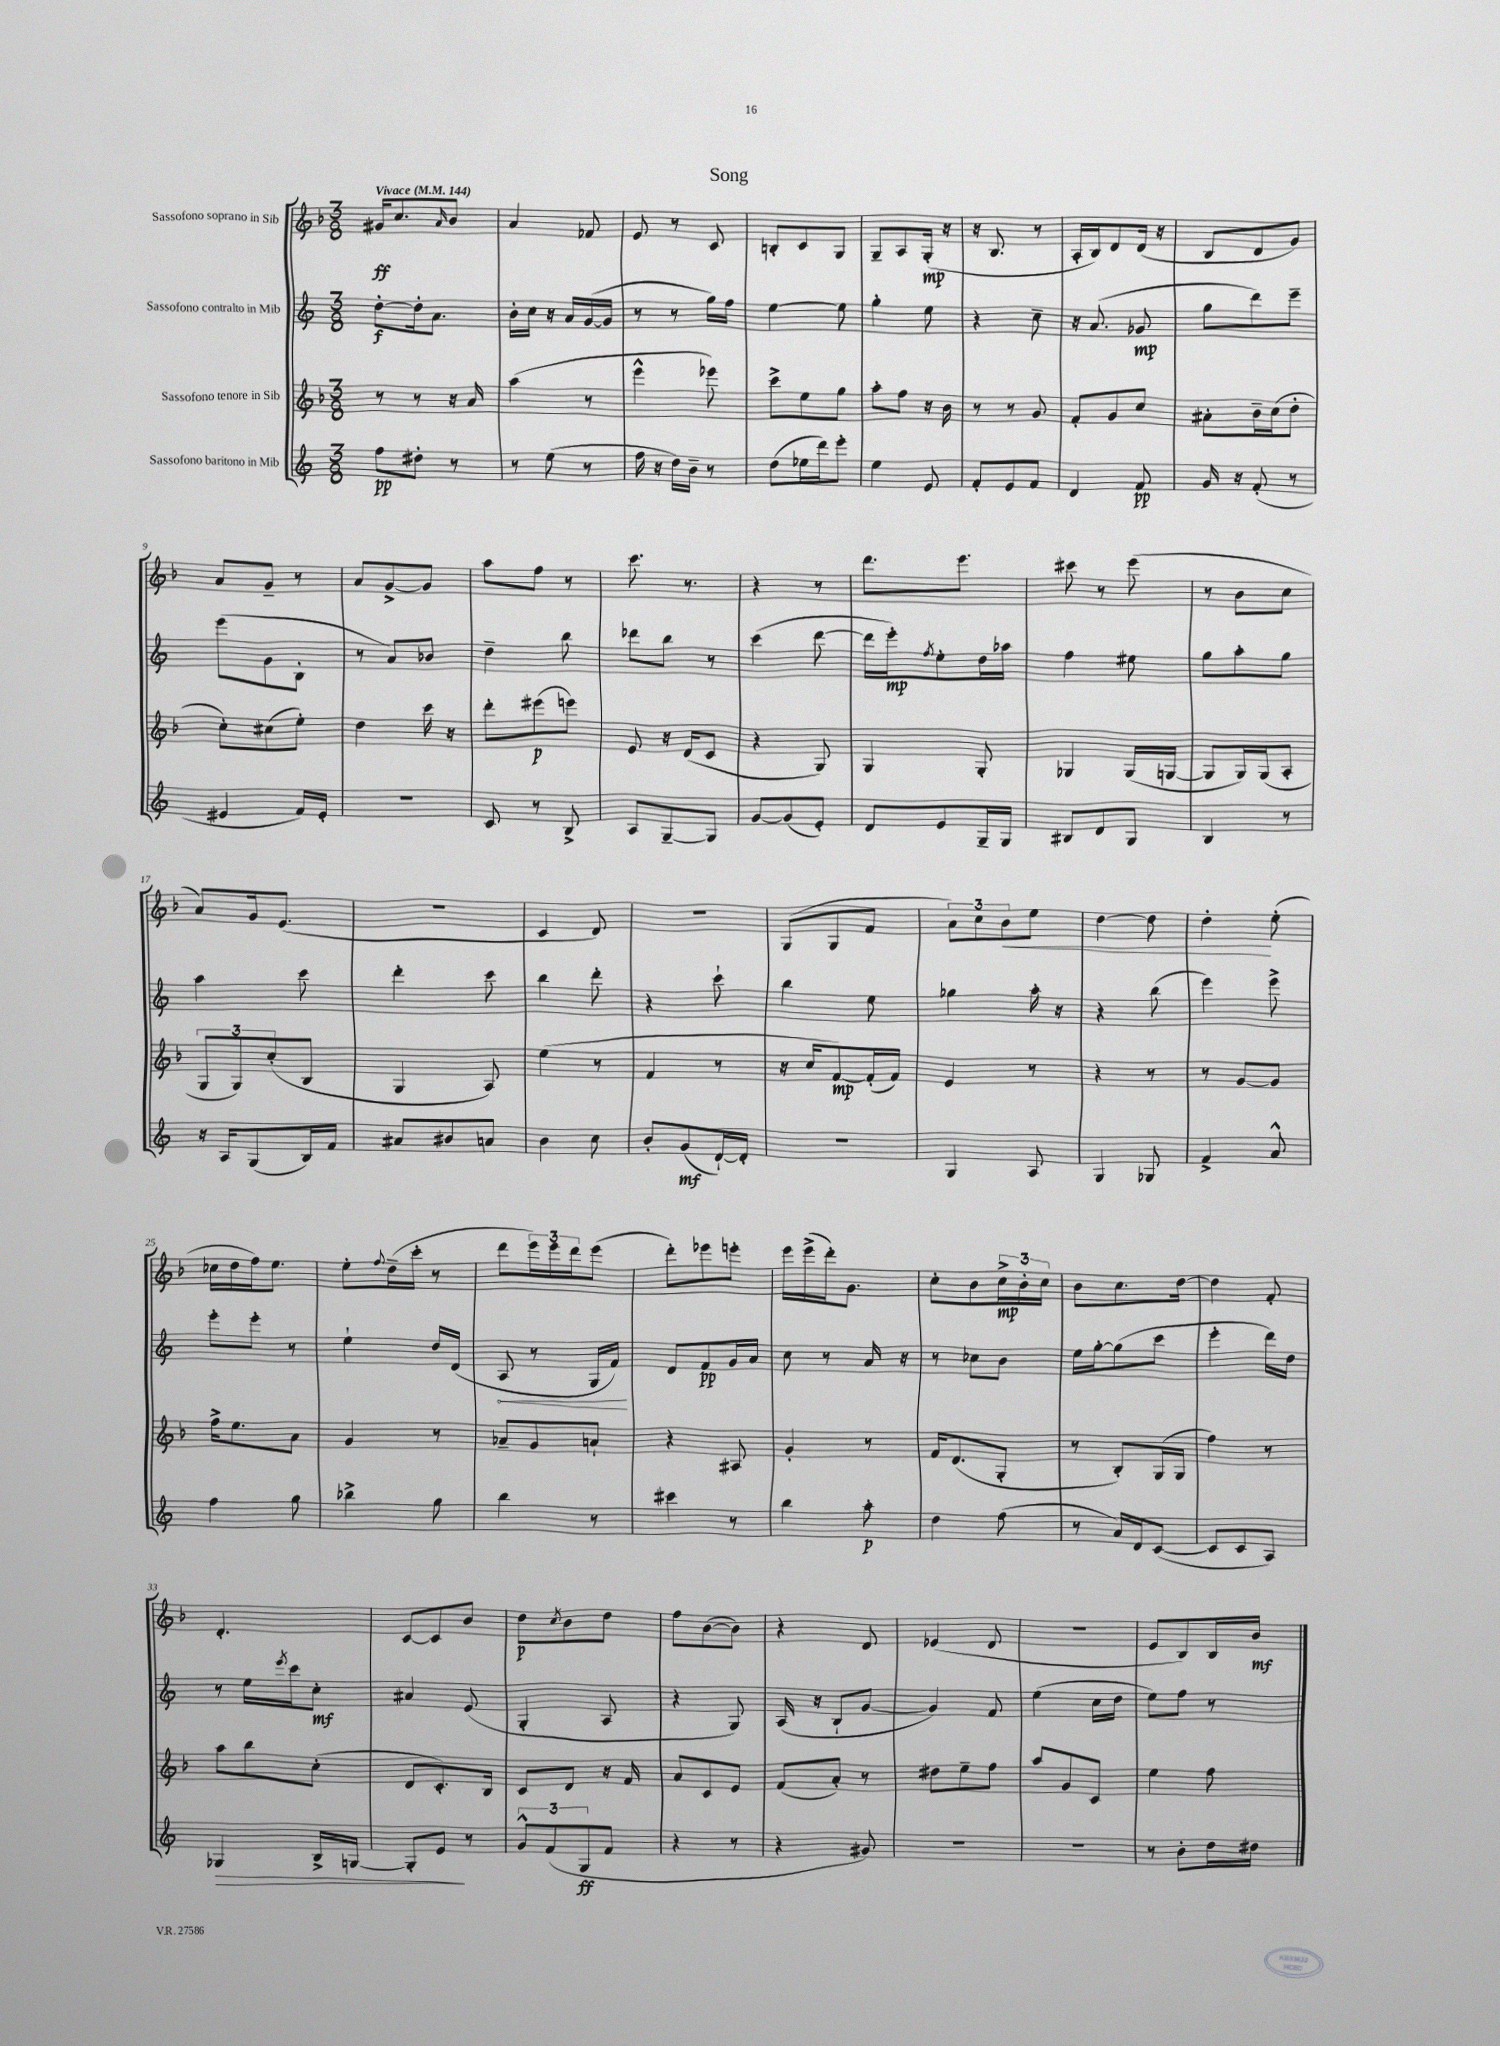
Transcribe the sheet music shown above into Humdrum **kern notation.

**kern	**kern	**kern	**kern
*staff4	*staff3	*staff2	*staff1
*clefG2	*clefG2	*clefG2	*clefG2
*k[]	*k[b-]	*k[]	*k[b-]
*M3/8	*M3/8	*M3/8	*M3/8
*MM144	*MM144	*MM144	*MM144
8ff\L	8r	[8dd'\L	16g#/LK
.	.	.	8.cc/
8dd#'\J	8r	16dd'\]k	.
.	.	8.a\J	.
.	.	.	16qqa/
8r	16r	.	8b-/J
.	16a/	.	.
=	=	=	=
8r	(4aa\	16b'\LL	4a/
.	.	16cc\JJ	.
(8ee\	.	16r	.
.	.	16a/LL	.
8r	8r	([16g/	8f-/
.	.	16g/]JJ	.
=	=	=	=
16ff\	4eee^^\	8r	8e/
16r	.	.	.
16dd\LL)	.	8r	8r
16b~\JJ	.	.	.
8r	8eee-\)	16gg\LL)	8c/
.	.	16ff\JJ	.
=	=	=	=
(8dd\L	8ccc^\L	[4ee\	8B'/L
16ee-\L	8ee\	.	8c/
16ddd\J)	.	.	.
8eee'\J	8gg\J	8ee\]	8G/J
=	=	=	=
4ee\	8aa'\L	4gg'\	8G~/L
.	8ff\J	.	8A/
8e/	16r	8ee\	(16G'/Jk
.	16b-\	.	16r
=	=	=	=
8f'/L	8r	4r	16r
.	.	.	8.B-/
8e/	8r	.	.
8f/J	8g/	8cc~\	8r
=	=	=	=
4d/	8f'/L	16r	16A'/LL
.	.	(8.a/	16B-/J)
.	8g/	.	8d/
8f/	8cc/J	8g-/	(16d/Jk
.	.	.	16r
=	=	=	=
16g/	8a#'\L	8gg\L	8B-/L
16r	.	.	.
(8f'/	16b-~\L	8ddd\)	8d/
.	(16cc\J	.	.
8r	8dd'\J	8eee~\J	8g/J)
=	=	=	=
4e#/	8cc'\L)	(8eee\L	8a/L
.	(8cc#\	8g\	8g~/J
16f/LL)	8ee'\J)	8B'\J	8r
16e#'/JJ	.	.	.
=	=	=	=
4.r	4dd\	8r	8a/L
.	.	8a/L)	[8g^/
.	16ccc\	8b-/J	8g/]J
.	16r	.	.
=	=	=	=
8c/	8ddd'\L	4dd~\	8aa\L
8r	(8eee#\	.	8ff\J
8B^/	8eee\J)	8bb\	8r
=	=	=	=
8A/L	8e/	8ddd-\L	8.ccc\
[8G~/	16r	8bb\J	.
.	(16d/LK	.	8.r
8G/]J	8c/J	8r	.
=	=	=	=
[8g/L	4r	(4ccc\	4r
(8g/]	.	.	.
8e'/J)	8G/)	[8ddd\	8r
=	=	=	=
8d/L	4G/	16ddd\]LL	8.ddd\L
.	.	16eee'\J)	.
.	.	8qff/	.
8e/	.	8ee'\	.
.	.	.	8.eee\J
16G~/L	8G'/	16dd\L	.
16G/JJ	.	16aa-\JJ	.
=	=	=	=
8B#/L	4G-/	4ff\	8ccc#\
8d/	.	.	8r
8G/J	(16G-/LL	8ee#\	(8eee\
.	[16G/JJ	.	.
=	=	=	=
4B/	8G/]L	8gg\L	8r
.	16G/L)	8aa'\	8b-\L
.	(16G/J	.	.
8r	8A'/J	8gg\J	8cc\J
=	=	=	=
16r	12G/L	4aa\	8a/L)
16A/LK	.	.	.
.	12G/)	.	.
(8G/	.	.	16g/k
.	(12cc'/	.	.
.	.	.	(8.e/J
16B/L)	8B-/J	8ccc\	.
16f/JJ	.	.	.
=	=	=	=
8a#/L	4G/	4ddd'\	4.r
8b#/	.	.	.
8a/J	8A/)	8ccc\	.
=	=	=	=
4b\	(4ee\	4bb\	4c/
8cc\	8r	8ddd'\	8d/)
=	=	=	=
8b'/L	4f/	4r	4.r
(8g/	.	.	.
[16d`/L)	8r	8ccc`\	.
16d'/]JJ	.	.	.
=	=	=	=
4.r	16r	4bb\	(8G/L
.	16cc/LK	.	.
.	[8f/)	.	8G/
.	(16f'/]L	8ee\	8f/J
.	16f/JJ)	.	.
=	=	=	=
4G/	4e/	4gg-\	12a\L)
.	.	.	12cc\
.	.	.	12b-\
8A/	8r	16aa'\	8ee\J
.	.	16r	.
=	=	=	=
4G/	4r	4r	[4dd\
8G-/	8r	(8bb\	8dd\]
=	=	=	=
4f^/	8r	4eee\)	4dd'\
.	[8g/L	.	.
8a^^/	8g/]J	8eee^\	(8ee'\
=	=	=	=
4ff\	16ff^\LK	8eee'\L	16cc-\LL
.	8.ee\	.	16dd\
.	.	8eee'\J	16ff\J)
.	.	.	8.ee\J
8gg\	8a\J	8r	.
=	=	=	=
4bb-^\	4g/	4ee`\	8ee'\L
.	.	.	8qqff/
.	.	.	(16dd~\L
.	.	.	16ccc'\JJ
8gg\	8r	16dd/LL	8r
.	.	(16d/JJ	.
=	=	=	=
4bb\	8a-~/L	8A/	8ddd\L
.	8g/	8r	24eee\L)
.	.	.	24eee\
.	.	.	24ddd\J
8r	8a`/J	16G/LL	(8eee\J
.	.	16f/JJ)	.
=	=	=	=
4ccc#\	4r	8d/L	8ddd'\L)
.	.	8f/	8eee-\
8r	8A#/	16g/L	8eee'\J
.	.	16a/JJ	.
=	=	=	=
4bb\	4g'/	8cc\	16eee\LL
.	.	.	(16eee^\
.	.	8r	16ddd'\J)
.	.	.	8.g\J
8aa'\	8r	16a/	.
.	.	16r	.
=	=	=	=
4dd\	16f/LK	8r	8cc'\L
.	(8.d/	.	.
.	.	8cc-\L	8b-\
(8ff\	8G'/J	8b\J	24cc^\L
.	.	.	24b-'\
.	.	.	24cc\JJ
=	=	=	=
8r	8r	16ee\LL	8b-\L
.	.	[16gg'\J	.
16a/LL)	8B-'/L)	(8gg\]	8.cc\
16d/J	.	.	.
([8c/J	(16G/L	8ccc\J	.
.	16G/JJ	.	[16dd\Jk
=	=	=	=
8c/]L	4ff\)	4eee'\	4dd\]
8c/	.	.	.
8A/J)	8r	16ddd\LL)	8f'/
.	.	16dd\JJ	.
=	=	=	=
4G-/	8aa\L	8r	4.d'/
.	8bb-\	16ee\LL	.
.	.	8qeee/	.
.	.	16ccc\J	.
16B^/LL	(8cc'\J	8cc'\J	.
[16G/JJ	.	.	.
=	=	=	=
8G'/]L	8d/L	4a#/	[8c/L
8e/J	8.c'/)	.	8c/]
8r	.	(8e/	8b-/J
.	16B-/Jk	.	.
=	=	=	=
12g^^/L	8c/L	4G'/	8dd\L
(12f/	.	.	.
.	.	.	8qcc/
.	8d/J	.	8b-\
12G/	.	.	.
8f/J	16r	8A/	8dd\J
.	16f/	.	.
=	=	=	=
4r	8a/L	4r	8ff\L
.	8c/	.	([8b-\
8r	8e/J	8G/)	8b-\]J)
=	=	=	=
4r	(8f/L	(16A/	4r
.	.	16r	.
.	8a'/J)	8B`/L	.
8g#/)	8r	[8g/J	8d/
=	=	=	=
4.r	8dd#\L	4g/])	(4e-/
.	8ee~\	.	.
.	8ff\J	8f/	8d/
=	=	=	=
4.r	8aa/L	(4ee\	4.r
.	8g/	.	.
.	8c/J	16cc\LL	.
.	.	16dd\JJ	.
=	=	=	=
8r	4ee\	8ee\L)	8e/L
8b'\L	.	8ff\J	8B-/)
16dd\L	8ff\	8r	16B-/L
16dd#\JJ	.	.	16b-/JJ
==	==	==	==
*-	*-	*-	*-
